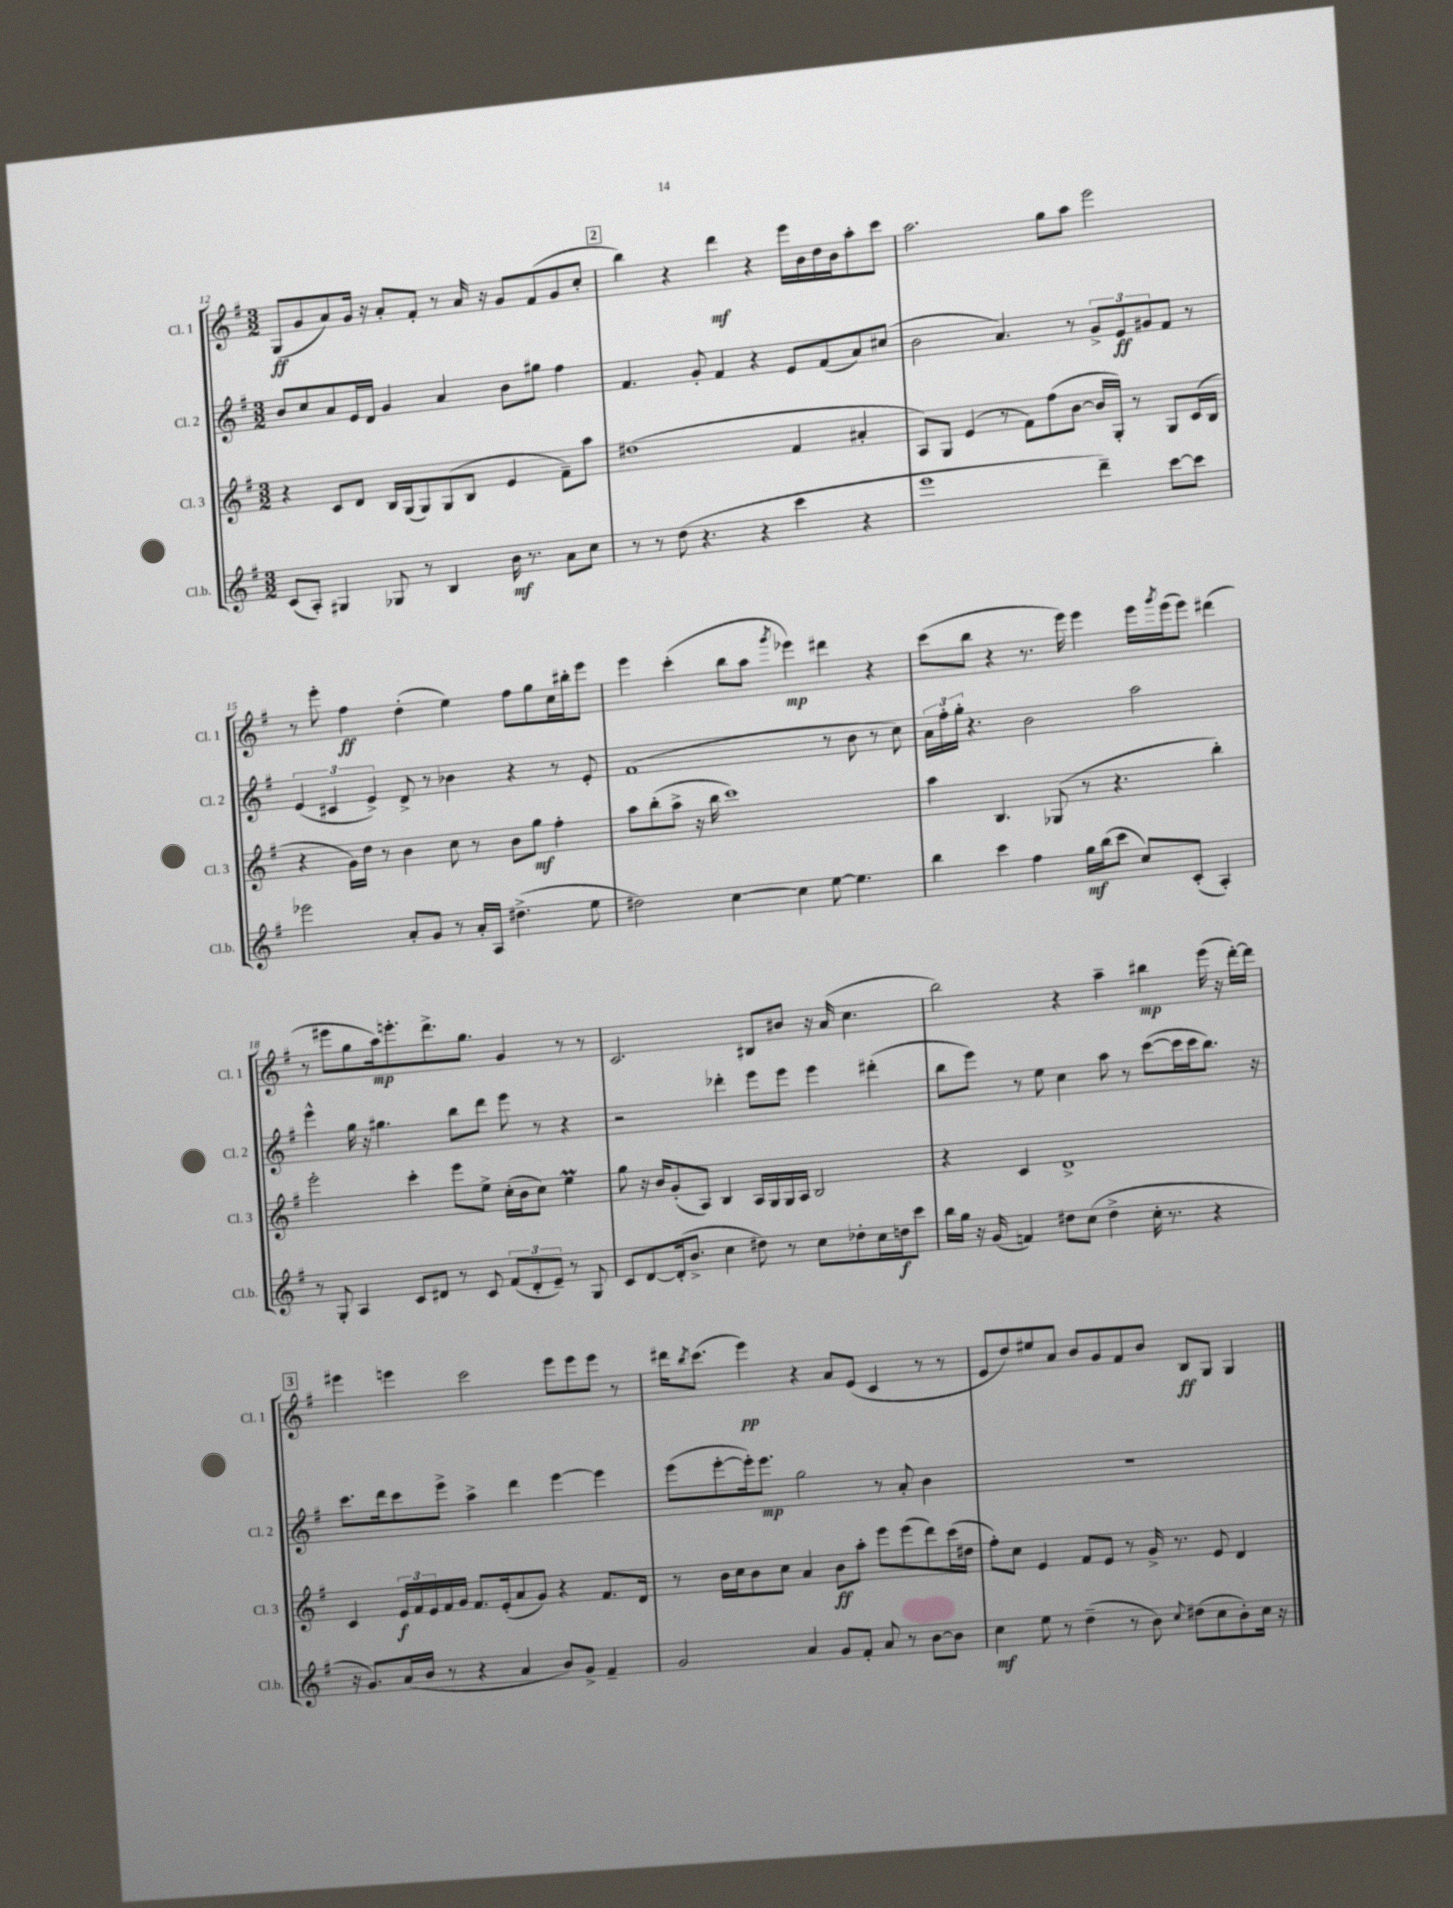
<<
\new StaffGroup <<
\new Staff = "s0" \with { instrumentName = "Cl. 1" shortInstrumentName = "Cl. 1" } {
    \clef treble \key g \major \numericTimeSignature \time 3/2
    g8\ff( g'8 a'8) g'16 r16 a'8-. fis'8-. r8 a'16 r16 g'8 fis'8( g'8 c''8-. |
    \mark \markup { \box "2" } b''4) r4 d'''4\mf r4 e'''16 b'16 d''16 b'16 a''8-. c'''8 |
    a''2. g''8 a''8 e'''2 |
    r8 e'''8-. fis''4\ff d''4-.( e''4) fis''8 g''8 c''16 bis''16-. e'''8 |
    e'''4 c'''4-.( b''8 a''8 \acciaccatura { g'''8 } ees'''4\mp) dis'''4 r4 |
    c'''8( b''8 r4 r8. e'''16) e'''4 e'''16 \acciaccatura { g'''8 } e'''16( e'''8) dis'''4( |
    r8 eis'''8 g''8 a''16\mp) e'''8.-. d'''8.-> g''8. g'4 r8 r8 |
    c'2. bis8 bis'8 r16 a'16( c''4. |
    b''2) r4 a''4-- bis''4\mp e'''16( r16 d'''16~-.) d'''16 |
    \mark \markup { \box "3" } eis'''4 e'''4 c'''2 e'''8 e'''8 e'''8 r8 |
    dis'''16 \acciaccatura { b''8 } c'''8.( e'''4\pp) r4 a'8 e'8( c'4 r8 r8 |
    e'8 d''8) eis''8 a'8 b'8 g'8 fis'8 b'8 b8\ff g8 g4 \bar "|." |
}
\new Staff = "s1" \with { instrumentName = "Cl. 2" shortInstrumentName = "Cl. 2" } {
    \clef treble \key g \major \numericTimeSignature \time 3/2
    b'8 c''8 a'8 e'16 d'16 g'4 a'4 b'8 gis''8 fis''4 |
    \mark \markup { \box "2" } fis'4. g'8-. fis'4 r4 e'8 fis'8( a'8) cis''8( |
    b'2 a'4.) r8 \tuplet 3/2 { g'8-> e'8\ff gis'8 } fis'8 r8 |
    \tuplet 3/2 { e'4( cis'4 e'4->) } d'8-> r8 bes'4 r4 r8 e'8-. |
    fis'1( r8 b'8 r8 c''8) |
    \tuplet 3/2 { a'16 fis''16-. g''16-. } r4. b'2 a''2 |
    e'''4-^ g''16 r16 gis''4. b''8 d'''8 e'''8 r8 r4 |
    r2 des'''4-. e'''8 e'''8 e'''4 dis'''4-.( |
    b''8 e'''8) r8 e''8 c''4 a''8 r8 c'''8~( c'''16 c'''16 b''8.) r16 |
    \mark \markup { \box "3" } c'''8. d'''16 c'''8 e'''8-> a''4-> d'''4 e'''4~ e'''4 |
    e'''8( e'''8~-. e'''16-.) e'''8.\mp g''2 r8 a'8-. b'4 |
    R1. \bar "|." |
}
\new Staff = "s2" \with { instrumentName = "Cl. 3" shortInstrumentName = "Cl. 3" } {
    \clef treble \key g \major \numericTimeSignature \time 3/2
    r4 c'8 d'8 b16 g16( g8) g8( b8 e'4 fis'8--) a''8 |
    \mark \markup { \box "2" } dis''1( fis'4 ais'4-. |
    a8) g8 e'4( r8 fis'8) fis''8( b'8~ b'16 g16-.) r8 g8 c'16( b16 |
    r4 g'16) d''16 r8 b'4 c''8 r8 b'8 g''8\mf fis''4-. |
    a''8 b''8-.( a''8-> r16 b''16 c'''1) |
    a''4 b4. ges8( r8 r4. b''4-.) |
    e'''2-. c'''4-. e'''8 e''8-> c''16-.( b'16 c''8) e''4\prall |
    g''8 r16 b'16 g'8-.( a8) b4 a16 g16 g16 a16 b2 |
    r4 c'4 d'1-> |
    \mark \markup { \box "3" } c'4 \tuplet 3/2 { e'16\f fis'16 e'16 } fis'16 g'16 fis'8. e'16-.( a'8 g'8) r4 fis'8. d'16 |
    r8 b'16 c''16 b'8 c''8 a'4 b'8\ff a''8-. e'''8 e'''8( d'''8) c'''16( dis''16 |
    fis''8-.) c''8 e'4 fis'8 e'8 r8 g'16-> r8. e'8 d'4 \bar "|." |
}
\new Staff = "s3" \with { instrumentName = "Cl.b." shortInstrumentName = "Cl.b." } {
    \clef treble \key g \major \numericTimeSignature \time 3/2
    c'8( a8-.) gis4 ges8 r8 b4 b'16\mf r8. a'8 c''8 |
    \mark \markup { \box "2" } r8 r8 d''8( r4. r4 c'''4 r4 |
    e'''1 d'''4--) c'''8~ c'''8 |
    ees'''2 a'8-. g'8 r8 a'16-. a16 dis''4.->( e''8 |
    dis''2) c''4~ c''4 e''8~ e''4. |
    b''4 c'''4 fis''4 g''16\mf b''16( c'''8 c''8) c'8-.( a4-.) |
    r8 g8-. a4 c'8 dis'8 r8 c'8 \tuplet 3/2 { fis'8( dis'8-. e'8--) } r8 g8 |
    c'8 d'8~ d'16-.( b'8.-> c''4 dis''8) r8 c''8 des''8-. c''16 d''16\f c'''8 |
    b''16 g''16 r16 g'16( f'4) dis''8 c''8( dis''4-> c''16-. r8. r4 |
    \mark \markup { \box "3" } r16 g'8.) a'16( b'16 r8 r4 a'4 b'8) g'8-> fis'4-- |
    g'2 a'4 g'8 fis'8-. a'8 r8 b'8~ b'8 |
    c''4\mf e''8 r8 d''4--( r8 b'8) \appoggiatura { c''8 } dis''8( c''8 b'8-.) c''16 r16 \bar "|." |
}
>>
>>
\layout { \context { \Score currentBarNumber = #12 } }
